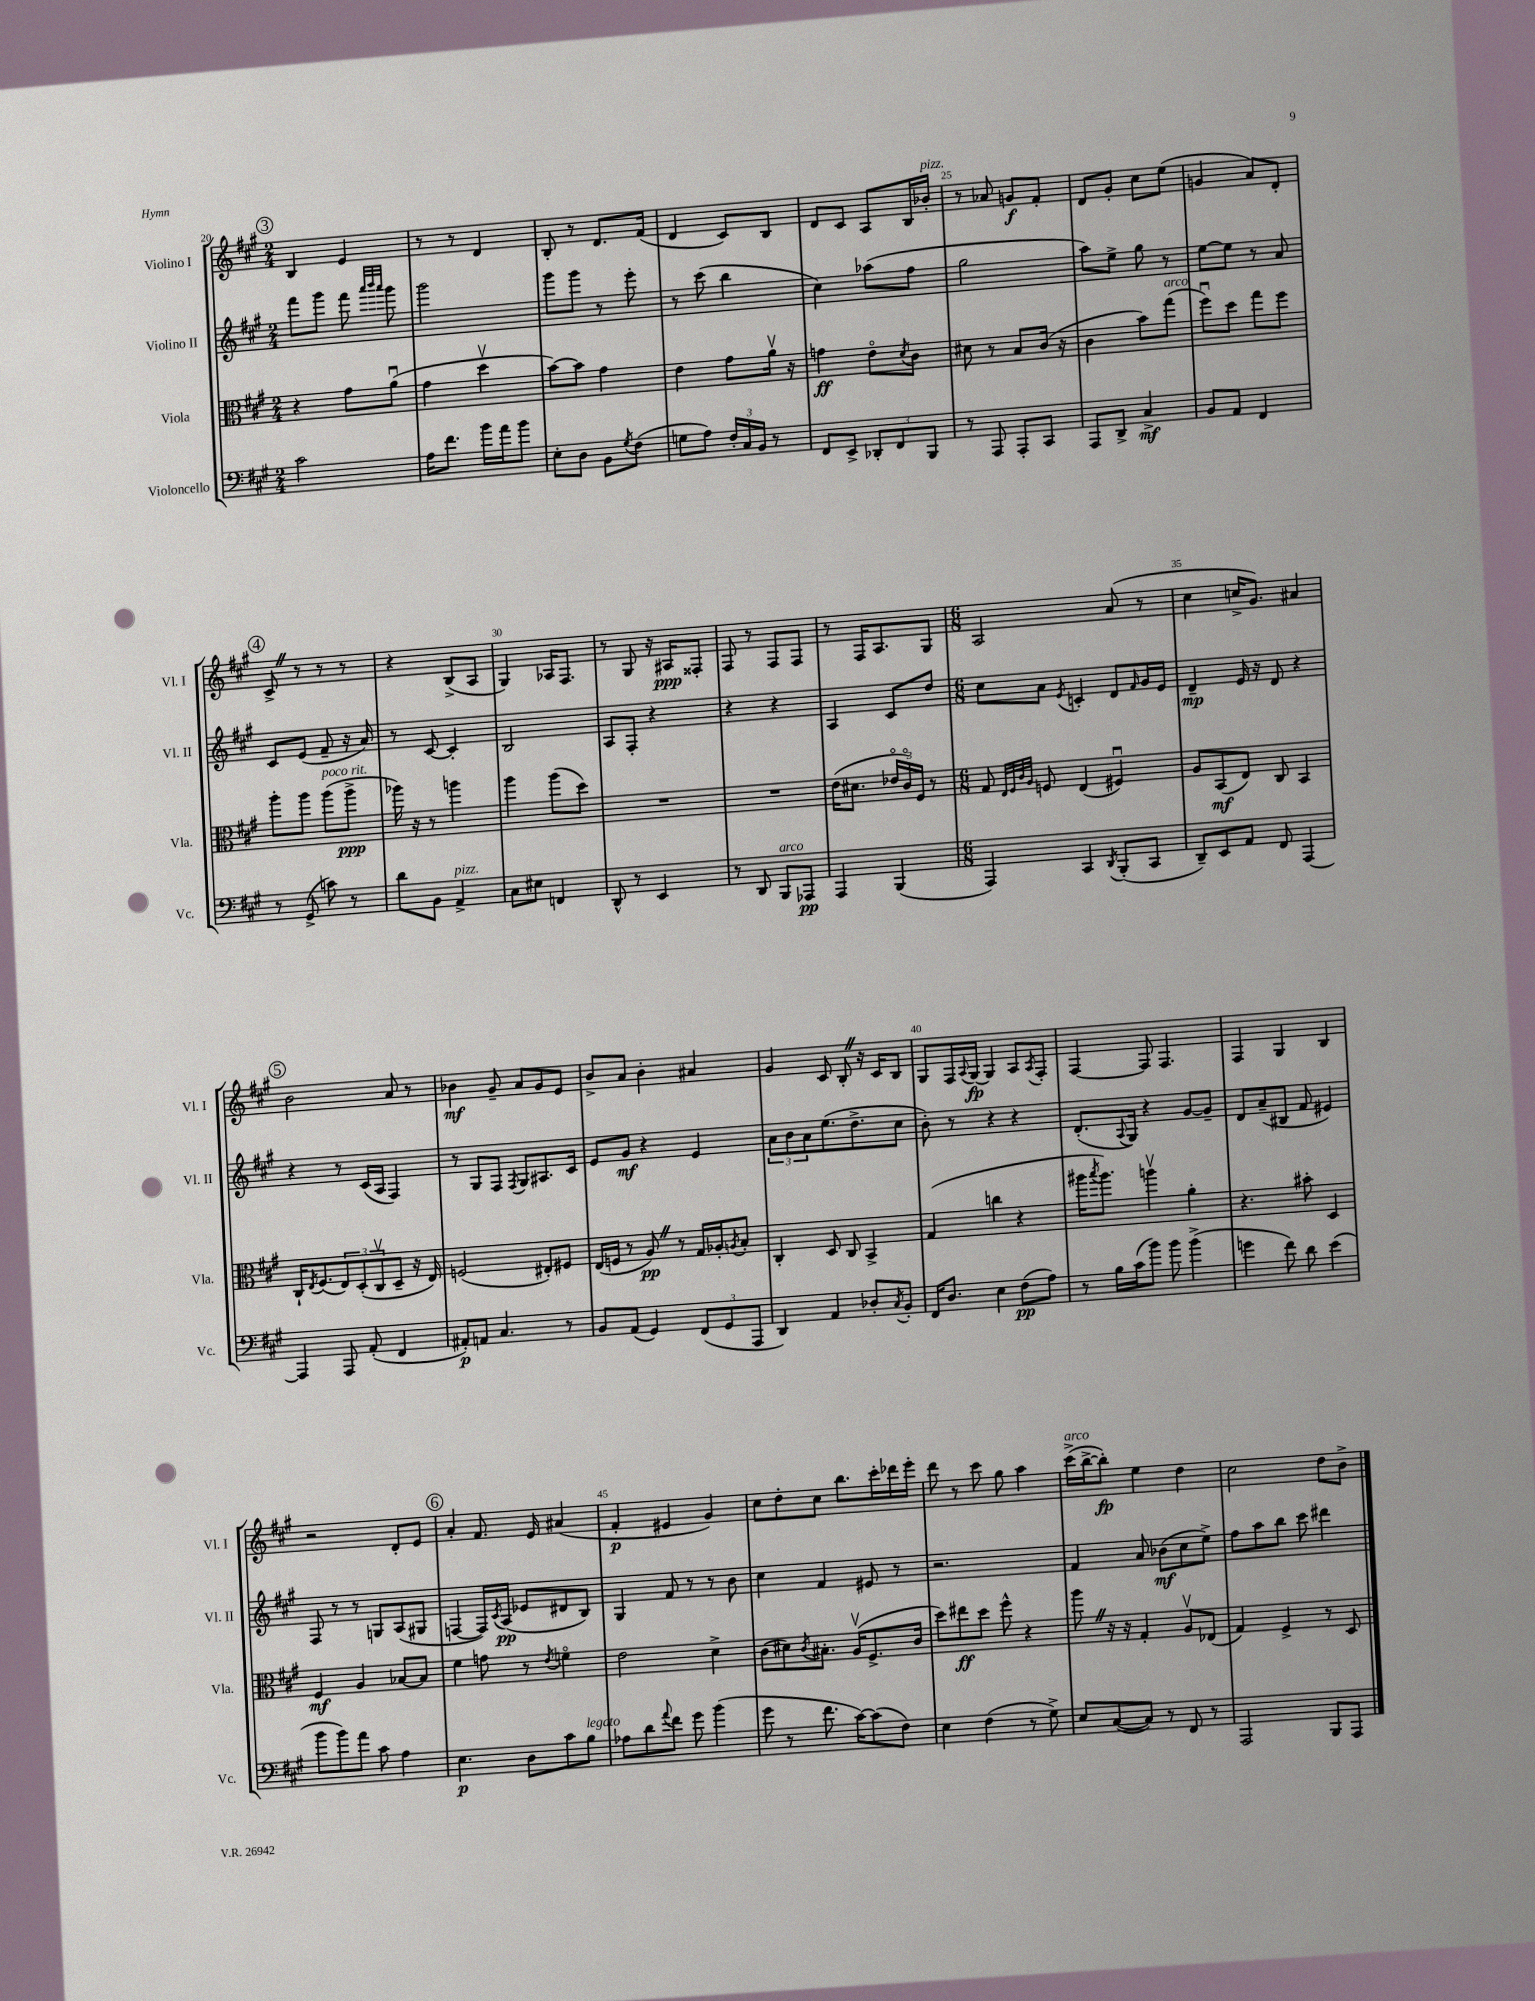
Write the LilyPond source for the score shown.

<<
\new StaffGroup <<
\new Staff = "s0" \with { instrumentName = "Violino I" shortInstrumentName = "Vl. I" } {
    \clef treble \key a \major \numericTimeSignature \time 2/4
    \mark \markup { \circle "3" } b4 e'4 |
    r8 r8 d'4 |
    b8-. r8 d'8. fis'16( |
    d'4 cis'8) b8 |
    d'8 cis'8 a8 b16 bes'16-.^\markup { \italic "pizz." } |
    r8 aes'8 g'8\f fis'8-. |
    d'8 gis'8-. cis''8 e''8( |
    g'4 a'8) d'8-. |
    \mark \markup { \circle "4" } cis'8-> \once \override BreathingSign.text = \markup { \musicglyph "scripts.caesura.straight" } \breathe r8 r8 r8 |
    r4 b8->( a8 |
    gis4) aes16 fis8. |
    r8 gis8 r16 ais16\ppp fisis8-. |
    fis8 r8 fis8 fis8 |
    r8 fis16 a8. gis8 |
    \numericTimeSignature \time 6/8 a2 a'8( r8 |
    cis''4 c''16-> gis'8.) ais'4 |
    \mark \markup { \circle "5" } b'2 a'8 r8 |
    bes'4\mf gis'8-- a'8 gis'8 e'8 |
    b'8-> a'8 b'4-. ais'4 |
    gis'4 cis'8 b8-. \once \override BreathingSign.text = \markup { \musicglyph "scripts.caesura.straight" } \breathe r16 cis'16 b8 |
    gis8 fis16 \appoggiatura { a8 } gis16~\fp gis4 a8 \acciaccatura { a8 } fis8-. |
    fis4~ fis8 fis4. |
    fis4 gis4 b4 |
    r2 d'8-. e'8 |
    \mark \markup { \circle "6" } a'4-. fis'8. e'16 ais'4( |
    fis'4-.\p eis'4 gis'4) |
    cis''8 d''8-. cis''8 b''8. cis'''16-. des'''16 e'''16-. |
    d'''8 r8 cis'''8 gis''8 a''4 |
    cis'''16->^\markup { \italic "arco" }( b''16~-> b''8-.\fp) e''4 d''4 |
    cis''2 d''8 b'8-> \bar "|." |
}
\new Staff = "s1" \with { instrumentName = "Violino II" shortInstrumentName = "Vl. II" } {
    \clef treble \key a \major \numericTimeSignature \time 2/4
    \mark \markup { \circle "3" } fis'''8 gis'''8 fis'''8 \grace { a'''32 b'''32 a'''32 } gis'''8 |
    gis'''2 |
    gis'''8 gis'''8 r8 e'''8-. |
    r8 cis'''8( b''4 |
    cis''4) aes''8( fis''8 |
    gis''2 |
    a''8) e''8-> gis''8 r8 |
    e''8~ e''8 r8 a'8 |
    \mark \markup { \circle "4" } cis'8 e'8( fis'8-- r16 a'16) |
    r8 cis'8~ cis'4-. |
    b2 |
    a8 fis8-. r4 |
    r4 r4 |
    a4 cis'8 d''8 |
    \numericTimeSignature \time 6/8 cis''8 a'8 \acciaccatura { e'8 } c'4-. d'8 \grace { fis'16 } gis'16 e'16 |
    d'4--\mp e'16 r16 d'8 r4 |
    \mark \markup { \circle "5" } r4 r8 cis'16( a16 fis4) |
    r8 gis8 fis8 \acciaccatura { fis8 } gis8 ais8. cis'16 |
    e'8 gis'8\mf r4 e'4 |
    \tuplet 3/2 { a'8 b'8 a'8 } e''8.( d''8.-> cis''8 |
    b'8-.) r8 r4 r4 |
    d'8.-.( \appoggiatura { a8 } gis16) r4 gis'8~ gis'8-- |
    d'8 a'8--( bis8 fis'8 eis'4) |
    fis8 r8 r8 g8 a8( gis8 |
    \mark \markup { \circle "6" } f4~ f16) \acciaccatura { cis'8 } a16\pp( ees'8 dis'8 b8) |
    gis4 fis'8 r8 r8 b'8 |
    cis''4 fis'4 eis'8 r8 |
    r2. |
    fis'4 a'8 bes'8\mf( cis''8 e''8->) |
    fis''8 a''8 b''8 cis'''8 dis'''4 \bar "|." |
}
\new Staff = "s2" \with { instrumentName = "Viola" shortInstrumentName = "Vla." } {
    \clef alto \key a \major \numericTimeSignature \time 2/4
    \mark \markup { \circle "3" } r4 gis'8 a'8\downbow( |
    gis'4 d''4\upbow |
    b'8~) b'8 gis'4 |
    e'4 gis'8 a'16\upbow r16 |
    g'4\ff e'8\flageolet \acciaccatura { d'8 } cis'8 |
    dis'8 r8 b8 cis'16( r16 |
    cis'4 b'8) gis''8^\markup { \italic "arco" }( |
    fis''8\downbow) d''8 gis''8 fis''8 |
    \mark \markup { \circle "4" } a''8-. a''8 a''8^\markup { \italic "poco rit." }( a''8->\ppp |
    aes''16) r16 r8 a''4 |
    a''4 a''8( d''8) |
    R2 |
    R2 |
    e'16( dis'8. \tuplet 3/2 { ees'16\flageolet cis'16\flageolet) fis16 } r8 |
    \numericTimeSignature \time 6/8 gis8 \grace { e32 fis32 cis'32 a32 } f8 e4( fis4\downbow) |
    a8 b,8\mf( e8) cis8 b,4 |
    \mark \markup { \circle "5" } cis16-! \acciaccatura { e8 } fis8.( \tuplet 3/2 { e8) d8-.( cis8\upbow } d8-- r16 e16) |
    f2( eis8-.) fis8 |
    e16( f16 r8 a8\pp) \once \override BreathingSign.text = \markup { \musicglyph "scripts.caesura.straight" } \breathe r8 gis16 aes16-. \acciaccatura { a8 } b8-. |
    cis4-. d8 cis8 b,4-> |
    gis4( c''4 r4 |
    ais''16 \acciaccatura { b''8 } ais''8.) a''4\upbow a'4-. |
    r4. bis'8-. d4 |
    fis4\mf a4 bes8~ bes8 |
    \mark \markup { \circle "6" } fis'4 g'8 r8 \acciaccatura { e'8 } f'4\flageolet |
    e'2 d'4-> |
    cis'8( dis'8) \acciaccatura { cis'8 } bis8.-. a16\upbow( fis8.-> cis'16 |
    d''8) eis''8\ff d''8 fis''8-^ r4 |
    a''8 \once \override BreathingSign.text = \markup { \musicglyph "scripts.caesura.straight" } \breathe r16 r16 gis4-. a8\upbow ees8( |
    gis4) fis4-> r8 d8 \bar "|." |
}
\new Staff = "s3" \with { instrumentName = "Violoncello" shortInstrumentName = "Vc." } {
    \clef bass \key a \major \numericTimeSignature \time 2/4
    \mark \markup { \circle "3" } cis'2 |
    a16 fis'8. b'16 a'16 b'8 |
    e8-. d8 b,8 \acciaccatura { gis8 } fis8( |
    g8 a8) \tuplet 3/2 { fis16-. cis16 b,16 } r8 |
    fis,8 e,8-> \tuplet 3/2 { des,8-. fis,8 b,,8 } |
    r8 a,,8 a,,8-. cis,8 |
    a,,8 d,8-> cis4->\mf |
    b,8 a,8 fis,4 |
    \mark \markup { \circle "4" } r8 gis,8->( c'8) r8 |
    d'8 b,8 a,4->^\markup { \italic "pizz." } |
    cis8 eis8 f,4 |
    d,8-^ r8 e,4 |
    r8 d,8 b,,8^\markup { \italic "arco" } aes,,8\pp |
    a,,4 b,,4( |
    \numericTimeSignature \time 6/8 a,,4) cis,4 \acciaccatura { d,8 } b,,8-.( cis,8 |
    d,8--) e,8 a,8 fis,8 a,,4~ |
    \mark \markup { \circle "5" } a,,4 a,,8 a,8-.( fis,4 |
    ais,8-.\p) a,8 cis4. r8 |
    b,8 a,8( gis,4) \tuplet 3/2 { fis,8( gis,8 a,,8 } |
    d,4) a,4 des8-. \acciaccatura { cis8 } b,8-. |
    fis,16 d8. e4 fis8\pp( a8) |
    r8 b16 cis'16( b'8) b'8 b'4->( |
    g'4 fis'8) d'8 e'4( |
    b'8 b'8) a'8 cis'8 a4 |
    \mark \markup { \circle "6" } e4.\p d8 cis'8 b8^\markup { \italic "legato" } |
    aes8 d'8 \appoggiatura { a'8 } fis'8 gis'8 b'4( |
    gis'8 r8 fis'8. cis'16~) cis'8( fis8) |
    e4 fis4( r8 gis8->) |
    e8 cis8~( cis8) r8 fis,8 r8 |
    a,,2 b,,8 a,,8 \bar "|." |
}
>>
>>
\layout { \context { \Score currentBarNumber = #20 \override BarNumber.break-visibility = ##(#f #t #t) barNumberVisibility = #(every-nth-bar-number-visible 5) } }
